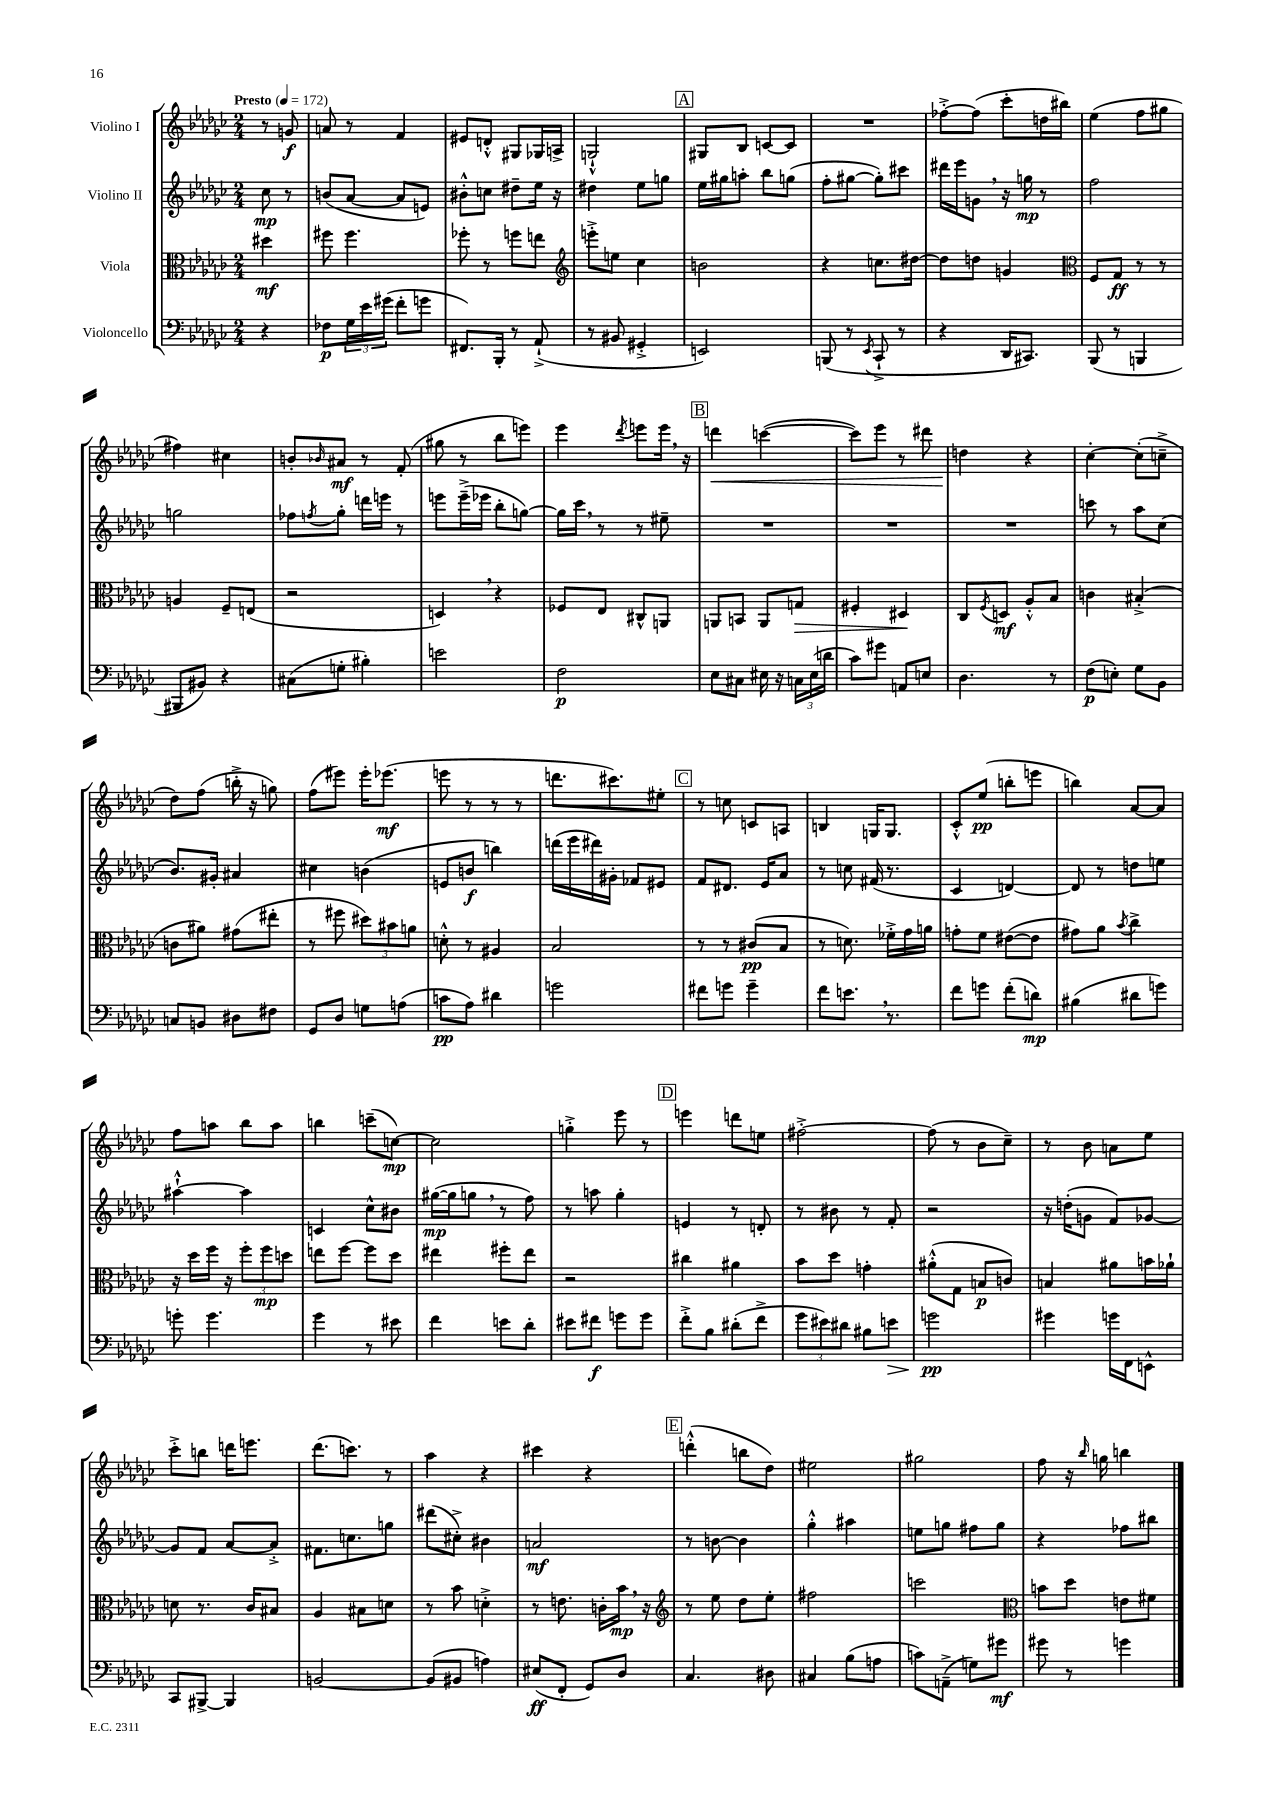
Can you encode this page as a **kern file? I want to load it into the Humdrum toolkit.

**kern	**dynam	**kern	**dynam	**kern	**dynam	**kern	**dynam
*part4	*part4	*part3	*part3	*part2	*part2	*part1	*part1
*staff4	*staff4	*staff3	*staff3	*staff2	*staff2	*staff1	*staff1
*I"Violoncello	*	*I"Viola	*	*I"Violino II	*	*I"Violino I	*
*clefF4	*	*clefC3	*	*clefG2	*	*clefG2	*
*k[b-e-a-d-g-c-]	*	*k[b-e-a-d-g-c-]	*	*k[b-e-a-d-g-c-]	*	*k[b-e-a-d-g-c-]	*
*M2/4	*	*M2/4	*	*M2/4	*	*M2/4	*
*MM172	*	*MM172	*	*MM172	*	*MM172	*
=	=	=	=	=	=	=	=
!	!	!	!	!	!	!LO:TX:a:B:t=Presto	!
4r	.	4dd#X\	mf	8cc-\	mp	8r	.
.	.	.	.	8r	.	8gn/	f
=1	=1	=1	=1	=1	=1	=1	=1
8F-X\L	p	8ff#X\	.	(8bn/L	.	8an/	.
24G-\L	.	4.ff#\	.	[8a-/J	.	8r	.
24e-\	.	.	.	.	.	.	.
(24g#X\JJ	.	.	.	.	.	.	.
8f'\L	.	.	.	8a-/L]	.	4f/	.
8gn\J	.	.	.	8en/J)	.	.	.
=2	=2	=2	=2	=2	=2	=2	=2
8.FF#X/L)	.	8ff-X'\	.	8b#X'^^\L	.	8e#X/L	.
.	.	8r	.	8ccn\J	.	8dn'^^/J	.
16BBB-'/Jk	.	.	.	.	.	.	.
8r	.	8ffn\L	.	8dd#X~\L	.	8G#X/L	.
(8AA-`^/	.	8een\J	.	16ee-\Jk	.	16G-X/L	.
.	.	.	.	16r	.	16An^/JJ	.
=3	=3	=3	=3	=3	=3	=3	=3
*	*	*clefG2	*	*	*	*	*
8r	.	8eeen'^\L	.	4dd#X\	.	2Gn`^^/	.
8BB#X/	.	8een\J	.	.	.	.	.
4GG#X'^/	.	4cc-\	.	8ee-\L	.	.	.
.	.	.	.	8ggn\J	.	.	.
!!LO:REH:place=s1:t=A
=4	=4	=4	=4	=4	=4	=4	=4
2EEn/)	.	2bn\	.	16ee-\LL	.	8G#X/L	.
.	.	.	.	16gg#X\J	.	.	.
.	.	.	.	8aan'\J	.	8B-/J	.
.	.	.	.	8bb-\L	.	[8cn/L	.
.	.	.	.	(8ggn\J	.	8c/J]	.
=5	=5	=5	=5	=5	=5	=5	=5
(8BBBn/	.	4r	.	8ff'\L	.	2r	.
8r	.	.	.	[8gg#X\J	.	.	.
8qEE-/	.	.	.	.	.	.	.
8CC-`^/	.	8.ccn\L	.	8gg#'\L])	.	.	.
8r	.	.	.	8ccc#X\J	.	.	.
.	.	[16dd#X\Jk	.	.	.	.	.
=6	=6	=6	=6	=6	=6	=6	=6
4r	.	8dd#\L]	.	16ddd#X\LL	.	[8ff-X'^\L	.
.	.	.	.	16eee-\J	.	.	.
.	.	8ddn\J	.	8gn,\J	.	(8ff-\J]	.
16DD-/KL	.	4gn/	.	16r	.	8ccc-'\L	.
8.CC#X/J)	.	.	.	16ggn\	mp	.	.
.	.	.	.	8r	.	16ddn\L	.
.	.	.	.	.	.	16bb#X\JJ)	.
=7	=7	=7	=7	=7	=7	=7	=7
*	*	*clefC3	*	*	*	*	*
(8BBB-/	.	8F/L	.	2ff\	.	(4ee-\	.
8r	.	8G-/J	ff	.	.	.	.
4BBBn/	.	8r	.	.	.	8ff\L	.
.	.	8r	.	.	.	8gg#X\J	.
!!LO:LB:g=z
=8	=8	=8	=8	=8	=8	=8	=8
8BBB#X/L	.	4An/	.	2ggn\	.	4ff#X\)	.
8BB#X/J)	.	.	.	.	.	.	.
4r	.	8F~/L	.	.	.	4cc#X\	.
.	.	(8En/J	.	.	.	.	.
=9	=9	=9	=9	=9	=9	=9	=9
(8C#X\L	.	2r	.	8ff-X\L	.	8bn'/L	.
.	.	.	.	8qffn/	.	16qqb-X/	.
8Gn'\J	.	.	.	8gg-'\J	.	8a#X/J	mf
4B#X'\)	.	.	.	16dddn\LL	.	8r	.
.	.	.	.	16eeen\JJ	.	.	.
.	.	.	.	8r	.	(8f'/	.
=10	=10	=10	=10	=10	=10	=10	=10
2en\	.	4Dn,/)	.	8eeen\L	.	8gg#X\	.
.	.	.	.	(16eee~^\L	.	8r	.
.	.	.	.	16eee-X\JJ	.	.	.
.	.	4r	.	8bb-'\L	.	8bb-\L	.
.	.	.	.	[8ggn\J)	.	8eeen\J)	.
=11	=11	=11	=11	=11	=11	=11	=11
2F\	p	8F-X/L	.	16gg\LL]	.	4eee-\	.
.	.	.	.	16ccc-,\JJ	.	.	.
.	.	8E-/J	.	8r	.	.	.
.	.	.	.	.	.	8qddd-/	.
.	.	8C#X^^/L	.	8r	.	8eeen\L	.
.	.	8AAn/J	.	8ee#X~\	.	16eee,\Jk	.
.	.	.	.	.	.	16r	.
!!LO:REH:place=s1:t=B
=12	=12	=12	=12	=12	=12	=12	=12
!	!	!	!	!	!	!	!LO:HP:b
8E-\L	.	8AAn/L	.	2r	.	4dddn\	<
8C#X\J	.	8BBn/J	.	.	.	.	.
16E#X\	.	8AA/L	.	.	.	([4cccn\	.
16r	.	.	.	.	.	.	.
!	!	!	!LO:HP:b	!	!	!	!
24Cn\LL	.	8Gn/J	>	.	.	.	.
(24E#\	.	.	.	.	.	.	.
24dn\JJ	.	.	.	.	.	.	.
=13	=13	=13	=13	=13	=13	=13	=13
8c-\L)	.	4F#X'/	.	2r	.	8ccc\L])	.
8g#X\J	.	.	.	.	.	8eee-\J	.
8AAn/L	.	4D#X/	.	.	.	8r	.
8En/J	.	.	.	.	.	8ddd#X\	.
.	.	.	]	.	.	.	.
=14	=14	=14	=14	=14	=14	=14	=14
4.D-\	.	8C-/L	.	2r	.	4ddn\	.
.	.	8qF/	.	.	.	.	.
.	.	8Dn/J	mf	.	.	.	.
.	.	8A-'^^/L	.	.	.	4r	[
8r	.	8B-/J	.	.	.	.	.
=15	=15	=15	=15	=15	=15	=15	=15
(8F\L	p	4cn\	.	8cccn\	.	[4cc-'\	.
8En'\J)	.	.	.	8r	.	.	.
8G-\L	.	(4B#X'^/	.	8aa-\L	.	(8cc-'\L]	.
8BB-\J	.	.	.	(8cc-\J	.	8ccn~^\J	.
!!LO:LB:g=z
=16	=16	=16	=16	=16	=16	=16	=16
8Cn/L	.	8cn\L	.	8.b-/L)	.	8dd-\L)	.
8BBn/J	.	8a#X\J)	.	.	.	(8ff\J	.
.	.	.	.	16g#X'/Jk	.	.	.
8D#X\L	.	(8g#X\L	.	4a#X/	.	16bbn'^\	.
.	.	.	.	.	.	16r	.
8F#X\J	.	8ee#X'\J	.	.	.	8ggn\)	.
=17	=17	=17	=17	=17	=17	=17	=17
8GG-/L	.	8r	.	4cc#X\	.	(8ff\L	.
8D-/J	.	8ff#X\	.	.	.	8eee#X\J)	.
8Gn\L	.	12dd#X\L)	.	(4bn\	.	16eee#'\KL	.
.	.	.	.	.	.	(8.eee-X\J	mf
.	.	12b#X\	.	.	.	.	.
(8An\J	.	.	.	.	.	.	.
.	.	12an\J	.	.	.	.	.
=18	=18	=18	=18	=18	=18	=18	=18
8cn\L	pp	8dn'^^\	.	8en/L	.	8eeen\	.
8A-\J)	.	8r	.	8bn/J	f	8r	.
4d#X\	.	4A#X/	.	4bbn\)	.	8r	.
.	.	.	.	.	.	8r	.
=19	=19	=19	=19	=19	=19	=19	=19
2gn\	.	2B-/	.	(16dddn\LL	.	8.dddn\L	.
.	.	.	.	16eee-\	.	.	.
.	.	.	.	16ddd#X\)	.	.	.
.	.	.	.	16g#X'\JJ	.	8.ccc#X\)	.
.	.	.	.	8f-X/L	.	.	.
.	.	.	.	8e#X/J	.	8ee#X'\J	.
!!LO:REH:place=s1:t=C
=20	=20	=20	=20	=20	=20	=20	=20
8f#X\L	.	8r	.	8f/L	.	8r	.
8gn\J	.	8r	.	8.d#X/J	.	8ccn\	.
4g~\	.	(8c#X/L	pp	.	.	8cn/L	.
.	.	.	.	16e-/KL	.	.	.
.	.	8B-/J	.	8a-/J	.	8An/J	.
=21	=21	=21	=21	=21	=21	=21	=21
8f\L	.	8r	.	8r	.	4Bn/	.
8.en,\J	.	8.dn\)	.	8ccn\	.	.	.
.	.	.	.	(16f#X/	.	16Gn/KL	.
8.r	.	16f-X'^\LL	.	8.r	.	8.G/J	.
.	.	16g-\	.	.	.	.	.
.	.	16an\JJ	.	.	.	.	.
=22	=22	=22	=22	=22	=22	=22	=22
8f\L	.	8gn'\L	.	4c-/	.	8c-'^^/L	.
8gn\J	.	8f\J	.	.	.	(8ee-/J	pp
(8f'\L	.	([8e#X\L	.	[4dn/)	.	8bbn'\L	.
8dn\J)	mp	8e#\J]	.	.	.	8eeen\J	.
=23	=23	=23	=23	=23	=23	=23	=23
(4B#X\	.	8g#X\L)	.	8d/]	.	4bbn\)	.
.	.	8a-\J	.	8r	.	.	.
.	.	8qb-/	.	.	.	.	.
8d#X\L	.	4cc-^\	.	8ddn\L	.	[8a-/L	.
8gn\J)	.	.	.	8een\J	.	8a-/J]	.
!!LO:LB:g=z
=24	=24	=24	=24	=24	=24	=24	=24
8gn'\	.	16r	.	[4aa#X`^^\	.	8ff\L	.
.	.	16dd-\LL	.	.	.	.	.
4.g\	.	16ff\JJ	.	.	.	8aan\J	.
.	.	16r	.	.	.	.	.
.	.	12ff'\L	.	4aa#\]	.	8bb-\L	.
.	.	12ff\	mp	.	.	.	.
.	.	.	.	.	.	8aa\J	.
.	.	12ddn\J	.	.	.	.	.
=25	=25	=25	=25	=25	=25	=25	=25
4g-\	.	8een\L	.	4cn/	.	4bbn\	.
.	.	[8ff\J	.	.	.	.	.
8r	.	8ff\L]	.	8cc-^^\L	.	(8cccn~\L	.
8e#X\	.	8dd-\J	.	8b#X\J	.	[8ccn\J)	mp
=26	=26	=26	=26	=26	=26	=26	=26
4f\	.	4ee#X\	.	([16gg#X\LL	mp	2cc\]	.
.	.	.	.	16gg#\J]	.	.	.
.	.	.	.	8ggn,\J	.	.	.
8en\L	.	8ff#X'\L	.	8r	.	.	.
8d-'\J	.	8ee#\J	.	8ff\)	.	.	.
=27	=27	=27	=27	=27	=27	=27	=27
8e#X\L	.	2r	.	8r	.	4ggn'^\	.
8f#X\J	f	.	.	8aan\	.	.	.
8gn\L	.	.	.	4gg-'\	.	8eee-\	.
8g\J	.	.	.	.	.	8r	.
!!LO:REH:place=s1:t=D
=28	=28	=28	=28	=28	=28	=28	=28
8f'^\L	.	4cc#X\	.	4en/	.	4eeen\	.
8B-\J	.	.	.	.	.	.	.
(8d#X'\L	.	4a#X\	.	8r	.	8dddn\L	.
8f^\J	.	.	.	8dn'/	.	8een\J	.
=29	=29	=29	=29	=29	=29	=29	=29
12g-\L	.	8b-\L	.	8r	.	[2ff#X'^\	.
12e#X\)	.	.	.	.	.	.	.
.	.	8dd-\J	.	8b#X\	.	.	.
12d#X\J	.	.	.	.	.	.	.
8B#X\L	.	4gn'\	.	8r	.	.	.
!	!LO:HP:b	!	!	!	!	!	!
8en\J	>	.	.	8f'/	.	.	.
=30	=30	=30	=30	=30	=30	=30	=30
2gn\	pp	(8a#X'^^\L	.	2r	.	(8ff#\]	.
.	.	8G-\J	.	.	.	8r	.
.	.	8Bn/L	p	.	.	8b-\L	.
.	.	8cn/J)	.	.	.	8cc-~\J)	.
.	]	.	.	.	.	.	.
=31	=31	=31	=31	=31	=31	=31	=31
4g#X\	.	4Bn/	.	16r	.	8r	.
.	.	.	.	(16ddn'\KL	.	.	.
.	.	.	.	8gn\J	.	8b-\	.
16gn\LL	.	8a#X\L	.	8f/L)	.	8an\L	.
16FF\J	.	.	.	.	.	.	.
8EEn^^\J	.	16bn\L	.	[8g-X/J	.	8ee-\J	.
.	.	16a-X`\JJ	.	.	.	.	.
!!LO:LB:g=z
=32	=32	=32	=32	=32	=32	=32	=32
8CC-/L	.	8dn\	.	8g-/L]	.	8ccc-'^\L	.
[8BBB#X^/J	.	8.r	.	8f/J	.	8bbn\J	.
4BBB#/]	.	.	.	[8a-/L	.	16dddn\KL	.
.	.	16c-/KL	.	.	.	8.eeen\J	.
.	.	8B#X/J	.	8a-'^/J]	.	.	.
=33	=33	=33	=33	=33	=33	=33	=33
[2BBn/	.	4A-/	.	8.f#X\L	.	(8.ddd-\L	.
.	.	.	.	8.ccn\	.	8.cccn\J)	.
.	.	8B#X\L	.	.	.	.	.
.	.	8dn\J	.	8ggn\J	.	8r	.
=34	=34	=34	=34	=34	=34	=34	=34
(8BB/L]	.	8r	.	(8ddd#X\L	.	4aa-\	.
8BB#X/J	.	8b-\	.	8cc#X'^\J)	.	.	.
4An\)	.	4dn'^\	.	4b#X\	.	4r	.
=35	=35	=35	=35	=35	=35	=35	=35
(8E#X/L	ff	8r	.	2an/	mf	4ccc#X\	.
8FF'/J	.	8.en\	.	.	.	.	.
8GG-/L)	.	.	.	.	.	4r	.
.	.	16cn'\LL	.	.	.	.	.
8D-/J	.	16b-,\JJ	mp	.	.	.	.
.	.	16r	.	.	.	.	.
!!LO:REH:place=s1:t=E
=36	=36	=36	=36	=36	=36	=36	=36
*	*	*clefG2	*	*	*	*	*
4.C-/	.	8r	.	8r	.	(4dddn'^^\	.
.	.	8ee-\	.	[8bn\	.	.	.
.	.	8dd-\L	.	4b\]	.	8bbn\L	.
8D#X\	.	8ee-'\J	.	.	.	8dd-\J)	.
=37	=37	=37	=37	=37	=37	=37	=37
4C#X/	.	2ff#X\	.	4gg-'^^\	.	2ee#X\	.
(8B-\L	.	.	.	4aa#X\	.	.	.
8An\J	.	.	.	.	.	.	.
=38	=38	=38	=38	=38	=38	=38	=38
8cn\L)	.	2cccn\	.	8een\L	.	2gg#X\	.
(8AAn~^\J	.	.	.	8ggn\J	.	.	.
8Gn\L)	.	.	.	8ff#X\L	.	.	.
8g#X\J	mf	.	.	8gg\J	.	.	.
=39	=39	=39	=39	=39	=39	=39	=39
*	*	*clefC3	*	*	*	*	*
8g#X\	.	8bn\L	.	4r	.	8ff\	.
8r	.	8dd-\J	.	.	.	16r	.
.	.	.	.	.	.	16qqbb-/	.
.	.	.	.	.	.	16ggn\	.
4gn\	.	8en\L	.	8ff-X\L	.	4bbn\	.
.	.	8f#X\J	.	8bb#X\J	.	.	.
==	==	==	==	==	==	==	==
*-	*-	*-	*-	*-	*-	*-	*-
